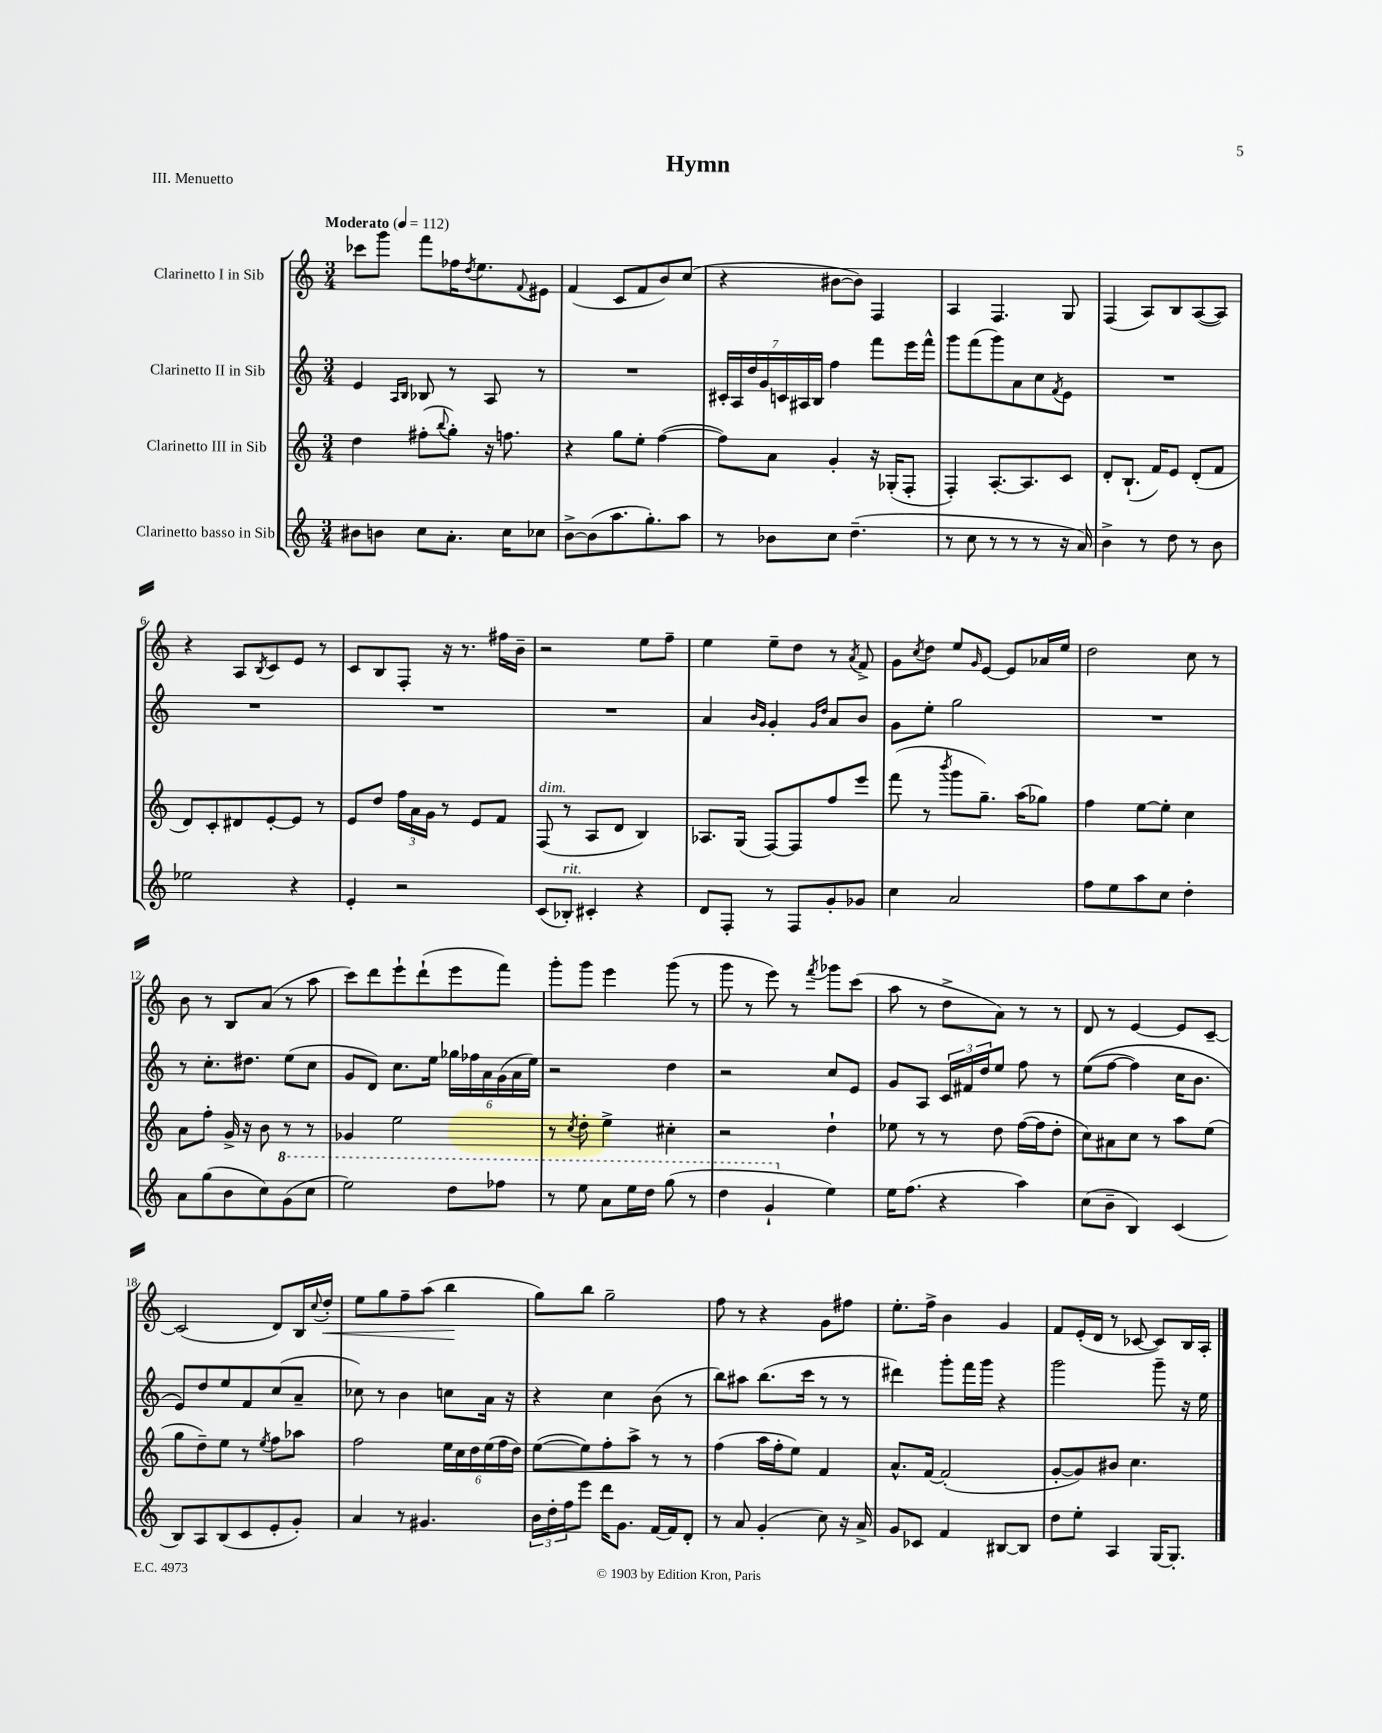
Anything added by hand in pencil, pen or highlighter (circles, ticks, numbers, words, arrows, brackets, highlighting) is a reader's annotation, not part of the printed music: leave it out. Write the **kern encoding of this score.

**kern	**kern	**kern	**kern	**dynam
*part4	*part3	*part2	*part1	*part1
*staff4	*staff3	*staff2	*staff1	*staff1
*I"Clarinetto basso in Sib	*I"Clarinetto III in Sib	*I"Clarinetto II in Sib	*I"Clarinetto I in Sib	*
*clefG2	*clefG2	*clefG2	*clefG2	*
*k[]	*k[]	*k[]	*k[]	*
*M3/4	*M3/4	*M3/4	*M3/4	*
*MM112	*MM112	*MM112	*MM112	*
=1	=1	=1	=1	=1
!	!	!	!LO:TX:a:B:t=Moderato	!
8b#X\L	4dd\	4e/	8ccc-X\L	.
8bn\J	.	.	8ggg\J	.
.	.	16qqA/LL	.	.
.	.	16qqB/JJ	.	.
8cc\L	(8ff#X'\L	8B-X/	8fff\L	.
.	8qqbb/	.	.	.
8.a'\J	8gg'\J)	8r	16ff-X\K	.
.	.	.	8qdd/	.
.	.	.	8.ee\	.
.	16r	8A/	.	.
16cc\KL	8.ffn\	.	.	.
.	.	.	8qqf/	.
8cc-X\J	.	8r	8e#X\J	.
=2	=2	=2	=2	=2
[8b^\L	4r	2.r	(4f/	.
(8b\]	.	.	.	.
8.aa\	8gg\L	.	8c/L	.
.	8ee'\J	.	8f/	.
8.gg'\)	.	.	.	.
.	([4ff\	.	8b/)	.
8aa\J	.	.	(8cc/J	.
=3	=3	=3	=3	=3
8r	8ff\L])	28c#X'/LL	4r	.
.	.	28A/	.	.
.	.	28dd/	.	.
.	.	28g/	.	.
8b-X\L	8a\J	.	.	.
.	.	28cn/	.	.
.	.	28A#X/	.	.
.	.	28B/JJ	.	.
8cc\J	4g'/	4ff\	[8b#X\L	.
(4.dd~\	.	.	8b#\J])	.
.	16r	8fff\L	4F/	.
.	(16G-X'/KL	.	.	.
.	8F'/J	16eee\L	.	.
.	.	16fff^^\JJ	.	.
=4	=4	=4	=4	=4
8r	4F'/)	8ggg\L	4A/	.
8cc\	.	(8fff\	.	.
8r	[8.A'/L	8ggg\)	4.F/	.
8r	.	8a\	.	.
.	8.A/]	.	.	.
8r	.	8cc\	.	.
.	.	8qf/	.	.
16r	8c/J	8e\J	8G/	.
16a/)	.	.	.	.
=5	=5	=5	=5	=5
4b^\	8d'/L	2.r	(4F/	.
.	(8.B`/J	.	.	.
8r	.	.	8A/L)	.
.	16f/KL)	.	.	.
8dd\	8e/J	.	8B/	.
8r	(8d'/L	.	([8A/	.
8b\	8f/J	.	8A/J])	.
!!LO:LB:g=z
=6	=6	=6	=6	=6
2ee-X\	8d/L)	2.r	4r	.
.	8c'/	.	.	.
.	8d#X/	.	8A/L	.
.	.	.	8qB/	.
.	[8e'/	.	8c/	.
4r	8e/J]	.	8e/J	.
.	8r	.	8r	.
=7	=7	=7	=7	=7
4e'/	8e/L	2.r	8c/L	.
.	8dd/J	.	8B/	.
2r	24ff\LL	.	8F'/J	.
.	24a\	.	.	.
.	24g\JJ	.	.	.
.	8r	.	16r	.
.	.	.	8.r	.
.	8e/L	.	.	.
.	8f/J	.	16ff#X\LL	.
.	.	.	16b~\JJ	.
=8	=8	=8	=8	=8
!	!LO:TX:a:i:t=dim.	!	!	!
(8c/L	(8F/	2.r	2r	.
!LO:TX:a:i:t=rit.	!	!	!	!
8B-X'/J)	8r	.	.	.
4c#X'/	8A/L	.	.	.
.	8d/J	.	.	.
4r	4B/)	.	8ee\L	.
.	.	.	8ff~\J	.
=9	=9	=9	=9	=9
8d/L	8.A-X/L	4a/	4ee\	.
8F'/J	.	.	.	.
.	(16G/Jk	.	.	.
.	.	16qqb/LL	.	.
.	.	16qqg/JJ	.	.
8r	[8F/L)	4g'/	8ee~\L	.
8F/L	8F/]	.	8dd\J	.
.	.	16qqg/LL	.	.
.	.	16qqdd/JJ	.	.
8g'/	8ff/	8a/L	8r	.
.	.	.	8qa/	.
8g-X/J	8eee/J	8b/J	8f^/	.
=10	=10	=10	=10	=10
4cc\	(8fff\	8g\L	8g\L	.
.	.	.	8qcc/	.
.	8r	8ee'\J	8dd\J	.
.	8qbbb/	.	.	.
2a/	8ggg\L	2gg\	8ee/L	.
.	.	.	16qqg/	.
.	8.gg~\J)	.	[8e/J	.
.	.	.	8e/L]	.
.	(16aa\KL	.	.	.
.	8gg-X\J)	.	16a-X/L	.
.	.	.	16ee/JJ	.
=11	=11	=11	=11	=11
8ff\L	4ff\	2.r	2dd\	.
8ee\	.	.	.	.
8aa\	[8ee\L	.	.	.
8cc\J	8ee'\J]	.	.	.
4dd'\	4cc\	.	8cc\	.
.	.	.	8r	.
!!LO:LB:g=z
=12	=12	=12	=12	=12
8a\L	8a\L	8r	8b\	.
(8gg\	8ff'\J	8.cc'\L	8r	.
8b\	16g^/	.	8B/L	.
.	16r	8.dd#X\J	.	.
8cc\)	8b\	.	(8a/J	.
*8va	*	*	*	*
(8gg\	8r	(8ee\L	8r	.
8ccc\J	8r	8cc\J	8aa\	.
=13	=13	=13	=13	=13
2eee\)	4g-X/	8g/L	8ccc\L)	.
.	.	8d/J)	8ddd\	.
.	2ee\	8.cc\L	8eee`\	.
.	.	.	(8ddd`\	.
.	.	16ee\Jk	.	.
8ddd\L	.	24gg-X\LL	8eee\	.
.	.	24ff-X\	.	.
.	.	24a\	.	.
8fff-X\J	.	(24g\	8fff\J)	.
.	.	24a\	.	.
.	.	24ee\JJ)	.	.
=14	=14	=14	=14	=14
8r	8r	2r	8ggg'\L	.
.	8qcc/	.	.	.
8eee\	8dd'\	.	8ggg\J	.
8aa\L	4ee^\	.	4eee\	.
16eee\L	.	.	.	.
16ddd\JJ	.	.	.	.
(8ggg\	4cc#X'\	4dd\	(8ggg\	.
8r	.	.	8r	.
=15	=15	=15	=15	=15
4ddd\	2r	2r	8ggg\	.
.	.	.	8r	.
4gg`/	.	.	8eee\)	.
.	.	.	8r	.
.	.	.	8qfff/	.
*X8va	*	*	*	*
4ee\)	4dd`\	8cc/L	8ggg-X\L	.
.	.	8e/J	(8ccc\J	.
=16	=16	=16	=16	=16
16ee\KL	8ee-X\	8g/L	8aa\	.
(8.ff\J	.	.	.	.
.	8r	8A/J	8r	.
4r	8r	24c/LL	8dd^\L	.
.	.	24f#X/	.	.
.	.	24dd/J	.	.
.	8dd\	8ee/J	8a\J)	.
4aa\)	([16ff\LL	8ff\	8r	.
.	16ff\J]	.	.	.
.	8dd'\J	8r	8r	.
=17	=17	=17	=17	=17
(8cc\L	8cc\L)	((8ee\L	8d/	.
8b~\J	8a#X\	[8ff\J	8r	.
4B/)	8cc\J	4ff\])	[4e/	.
.	8r	.	.	.
(4c/	8aa\L	16cc\KL	8e/L]	.
.	.	8.b\J	.	.
.	(8ee\J	.	[8c~/J	.
!!LO:LB:g=z
=18	=18	=18	=18	=18
8B/L)	8gg\L	8e/L)	(2c/]	.
8A/	8dd~\)	8dd/	.	.
(8B/	8ee\J	8ee/	.	.
8c/	8r	8f/	.	.
.	8qee/	.	.	.
8e'/	8ff\L	(8cc/	8d/L)	.
8g'/J)	8aa-X\J	8a~/J	16B/L	.
.	.	.	8qqcc/	.
!	!	!	!	!LO:HP:b
.	.	.	16dd'/JJ	<
=19	=19	=19	=19	=19
4a/	2ff\	8cc-X\)	8ee\L	.
.	.	8r	8gg\	.
8r	.	4b\	8ff~\	.
4.g#X/	.	.	(8aa\J	.
.	24ee\LL	8ccn\L	4bb\	.
.	24cc\	.	.	.
.	24dd\	.	.	.
.	(24ee\	16a\Jk	.	.
.	24ff\	.	.	.
.	.	16r	.	.
.	24dd\JJ)	.	.	.
.	.	.	.	[
=20	=20	=20	=20	=20
24b\LL	([8ee\L	4r	8gg\L)	.
24dd'\	.	.	.	.
24ff\J	.	.	.	.
8eee\J	8ee\])	.	8bb\J	.
16ddd\KL	8ff'\	4cc\	2gg~\	.
8.g\J	.	.	.	.
.	8aa^\J	.	.	.
[16f/LL	8r	(8b\	.	.
16f/J]	.	.	.	.
8d'/J	8r	8r	.	.
=21	=21	=21	=21	=21
8r	(4ff\	8bb\L)	8ff\	.
8a/	.	8aa#X\J	8r	.
(4g'/	16aa\LL	(8.bb\L	4r	.
.	16ff'\J	.	.	.
.	8ee\J)	.	.	.
.	.	16ccc\Jk	.	.
8cc\)	4f/	8r	8g\L	.
16r	.	8r	8ff#X\J	.
16a^/	.	.	.	.
=22	=22	=22	=22	=22
8g/L	8.a^^/L	4ddd#X\)	8.ee'\L	.
8c-X/J	.	.	.	.
.	[16f/Jk	.	16ff^\Jk	.
4f/	(2f'/]	8ggg'\L	4b\	.
.	.	16fff\L	.	.
.	.	16ggg\JJ	.	.
[8B#X/L	.	4r	4g/	.
8B#/J]	.	.	.	.
=23	=23	=23	=23	=23
8dd\L	[8g'/L	2ggg\	8f/L	.
8ee'\J	8g/])	.	(16e'/L	.
.	.	.	16d/JJ	.
4A/	8b#X/J	.	8r	.
.	4.cc\	.	[8c-X/	.
[16G/KL	.	8ggg~\	8c-/L])	.
8.G'/J]	.	.	.	.
.	.	16r	16B/L	.
.	.	16ee\	16A'/JJ	.
==	==	==	==	==
*-	*-	*-	*-	*-
